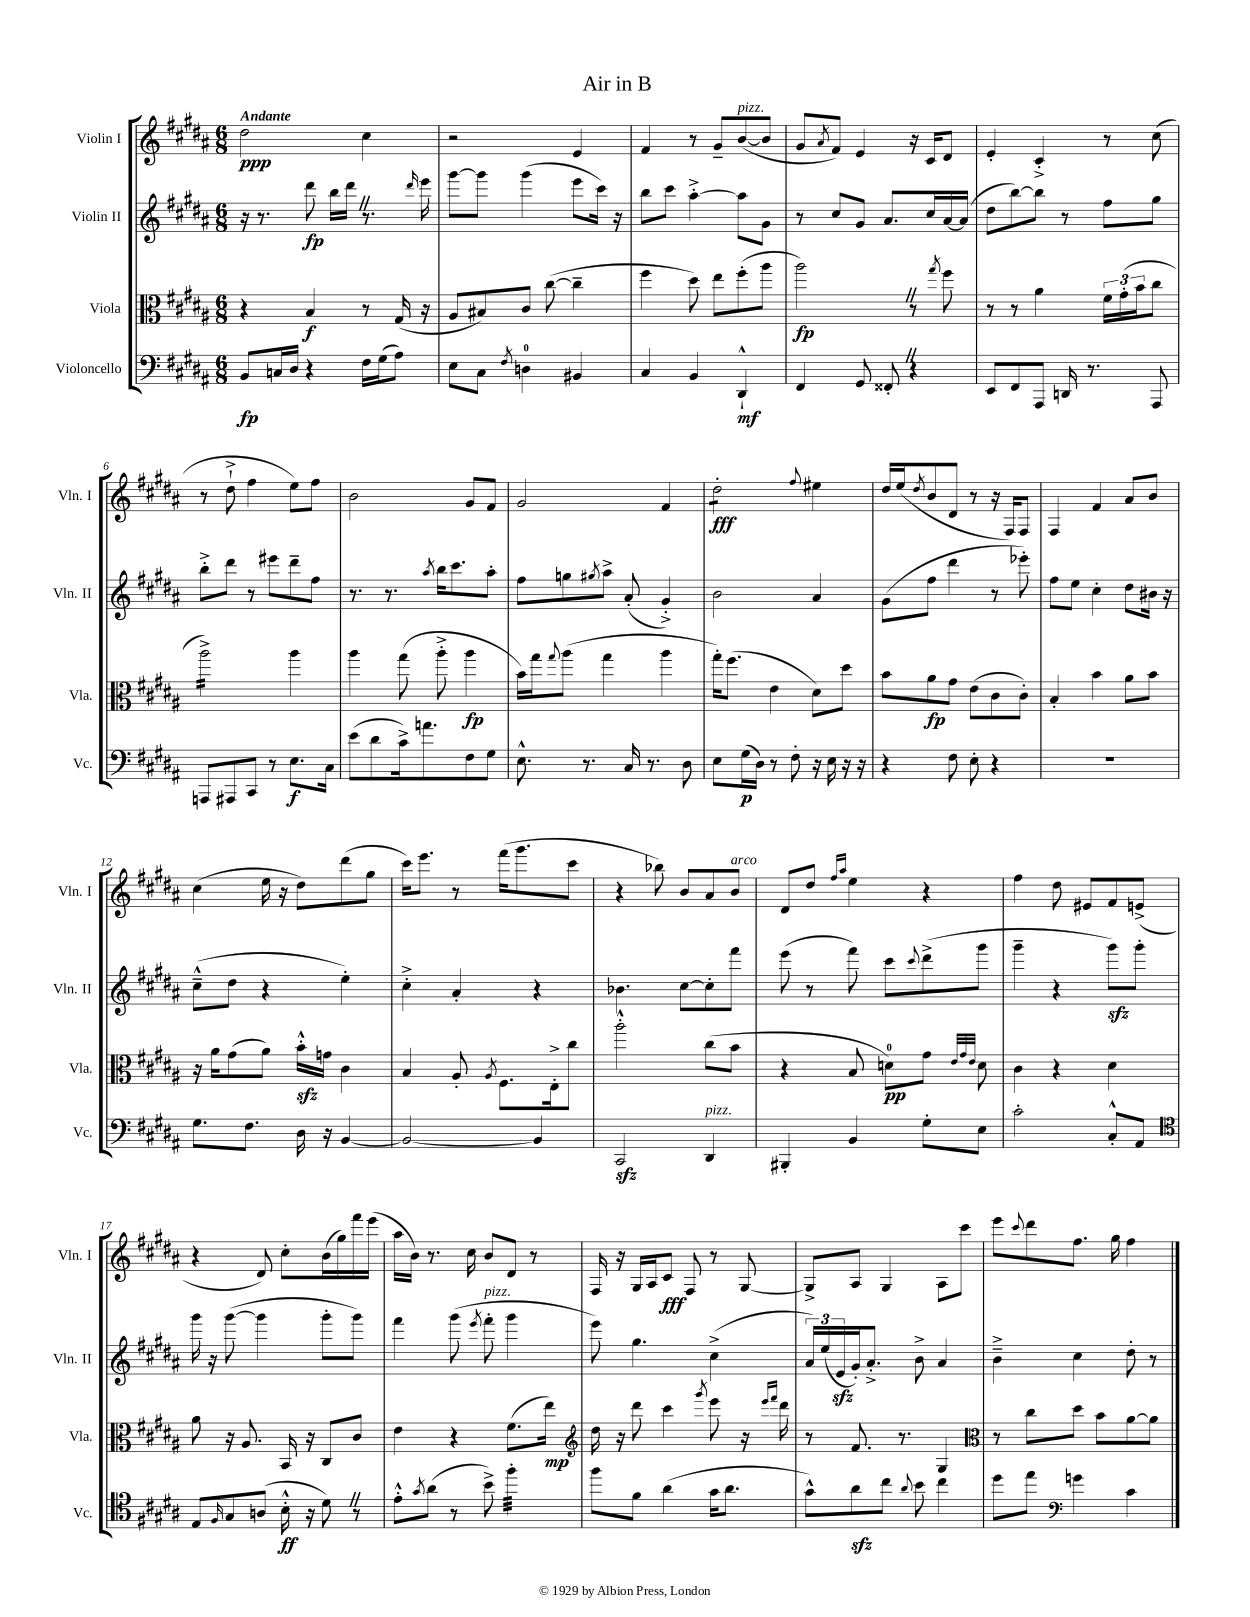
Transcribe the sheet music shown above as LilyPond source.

\header { title = "Air in B" }
<<
\new StaffGroup <<
\new Staff = "s0" \with { instrumentName = "Violin I" shortInstrumentName = "Vln. I" } {
    \clef treble \key b \major \numericTimeSignature \time 6/8 \tempo "Andante"
    dis''2\ppp cis''4 |
    r2 e'4 |
    fis'4 r8 gis'8-- b'8~^\markup { \italic "pizz." }( b'8 |
    gis'8 \acciaccatura { ais'8 } fis'8) e'4 r16 cis'16 dis'8 |
    e'4-. cis'4-.-> r8 cis''8( |
    r8 dis''8-!-> fis''4 e''8) fis''8 |
    b'2 gis'8 fis'8 |
    gis'2 fis'4 |
    dis''2:8-.\fff \appoggiatura { fis''8 } eis''4 |
    dis''16 e''16( \acciaccatura { dis''8 } b'8 dis'8 r8 r16 fis16) fis8 |
    fis4 fis'4 ais'8 b'8 |
    cis''4( e''16 r16 dis''8) dis'''8( gis''8 |
    cis'''16) e'''8. r8 fis'''16( gis'''8. cis'''8 |
    r4 bes''8) b'8 ais'8 b'8^\markup { \italic "arco" } |
    dis'8 dis''8 \grace { fis''16 ais''16 } e''4 r4 |
    fis''4 dis''8 eis'8 fis'8 e'8->( |
    r4 dis'8) cis''8-. b'16( gis''16) fis'''16 e'''16( |
    ais''16 b'16) r8. cis''16 b'8 dis'8 r8 |
    fis16 r16 gis16 ais16 cis'8\fff fis8 r8 gis8~ |
    gis8-> ais8 gis4 ais8 cis'''8 |
    e'''8 \appoggiatura { cis'''8 } dis'''8 fis''8. gis''16 fis''4 \bar "|." |
}
\new Staff = "s1" \with { instrumentName = "Violin II" shortInstrumentName = "Vln. II" } {
    \clef treble \key b \major \numericTimeSignature \time 6/8
    r16 r8. dis'''8\fp b''16 dis'''16 \once \override BreathingSign.text = \markup { \musicglyph "scripts.caesura.straight" } \breathe r8. \grace { dis'''16 } e'''16 |
    gis'''8~ gis'''8 gis'''4( e'''8 cis'''16) r16 |
    b''8 cis'''8 ais''4~-.-> ais''8 gis'8 |
    r8 cis''8 gis'8 ais'8. cis''16 ais'16~ ais'16( |
    dis''8 b''8~) b''8 r8 fis''8 gis''8 |
    b''8-.-> dis'''8 r8 eis'''8 dis'''8-- fis''8 |
    r8. r8. \acciaccatura { ais''8 } b''16 cis'''8. ais''8-. |
    fis''8 g''8 \acciaccatura { gis''8 } ais''8-> ais'8-.( gis'4-.->) |
    b'2 ais'4 |
    gis'8( fis''8 dis'''4 r8 ees'''8-.) |
    fis''8 e''8 cis''4-. dis''8 bis'16 r16 |
    cis''8---^( dis''8 r4 e''4-.) |
    cis''4-.-> ais'4-. r4 |
    bes'4. cis''8~ cis''8-. fis'''8 |
    e'''8( r8 fis'''8) cis'''8 \appoggiatura { cis'''8 } dis'''8->( gis'''8 |
    gis'''4-- r4 gis'''8\sfz) gis'''8-. |
    gis'''16 r16 gis'''8~( gis'''4 gis'''8-. gis'''8) |
    fis'''4 gis'''8( \acciaccatura { e'''8 } fis'''8-.^\markup { \italic "pizz." } gis'''4 |
    e'''8) gis''4. cis''4->( |
    \tuplet 3/2 { ais'16) e''16( e'16\sfz } gis'16-.) ais'8.-.-> b'8-> ais'4 |
    b'4---> cis''4 dis''8-. r8 \bar "|." |
}
\new Staff = "s2" \with { instrumentName = "Viola" shortInstrumentName = "Vla." } {
    \clef alto \key b \major \numericTimeSignature \time 6/8
    r4 b4\f r8 gis16( r16 |
    ais8 bis8) cis'8 cis''8~( cis''4-- |
    fis''4 dis''8) e''8 fis''8-.( ais''8 |
    ais''2\fp) \once \override BreathingSign.text = \markup { \musicglyph "scripts.caesura.straight" } \breathe r8 \acciaccatura { gis''8 } fis''8 |
    r8 r8 ais'4 \tuplet 3/2 { fis'16 gis'16-.( b'16 } cis''8 |
    ais''2:16->) ais''4 |
    ais''4 gis''8( ais''8-.-> ais''4\fp |
    b'16) gis''16 \appoggiatura { gis''8 } ais''8( gis''4 ais''4 |
    gis''16-.) fis''8.( e'4 dis'8) dis''8 |
    b'8 ais'8\fp gis'8 e'8( cis'8 cis'8-.) |
    b4-. b'4 ais'8 b'8 |
    r16 ais'16 gis'8( ais'8) b'16-.-^\sfz g'16 cis'4 |
    b4 ais8-. \acciaccatura { ais8 } fis8. e16-.-> cis''8 |
    ais''2-.-^ cis''8( b'8 |
    r4 b8 d'8-0\pp) gis'8 \grace { e'32 gis'32 e'32 } d'8 |
    cis'4 r4 dis'4 |
    ais'8 r16 ais8. b,16 r16 cis8 cis'8 |
    e'4 r4 fis'8.( e''16\mp) |
    \clef treble dis''16 r16 dis'''8 cis'''4 \acciaccatura { gis'''8 } e'''8 r16 \grace { e'''16 fis'''16 } dis'''16 |
    r8 fis'8. r8. gis4 |
    \clef alto r8 cis''8 dis''8 b'8 ais'8~ ais'8 \bar "|." |
}
\new Staff = "s3" \with { instrumentName = "Violoncello" shortInstrumentName = "Vc." } {
    \clef bass \key b \major \numericTimeSignature \time 6/8
    b,8\fp c16 dis16 r4 fis16 gis16( ais8) |
    e8 cis8 \acciaccatura { fis8 } d4-0 bis,4 |
    cis4 b,4 dis,4-!-^\mf |
    fis,4 gis,8 fisis,8-. \once \override BreathingSign.text = \markup { \musicglyph "scripts.caesura.straight" } \breathe r4 |
    e,8 fis,8 ais,,8 d,16 r8. ais,,8 |
    a,,8 ais,,8 cis,8 r8 e8.\f cis16 |
    e'8( dis'8 cis'16->) a'8. fis8 gis8 |
    e8.-^ r8. cis16 r8. dis8 |
    e8 gis16\p( dis16) r8 fis8-. r16 e16 r16 r16 |
    r4 fis8 e8-. r4 |
    R2. |
    gis8. fis8. dis16 r16 b,4~ |
    b,2~ b,4 |
    cis,2\sfz dis,4^\markup { \italic "pizz." } |
    bis,,4-. b,4 gis8-. e8 |
    cis'2-. cis8-.-^ ais,8 |
    \clef tenor e8 \grace { fis16 } gis8 a8( b16-.-^\ff r16 dis'8) \once \override BreathingSign.text = \markup { \musicglyph "scripts.caesura.straight" } \breathe r8 |
    e'8-.-^ \acciaccatura { gis'8 } ais'8( r8 b'8->) fis''4:32-. |
    fis''8 fis'8 ais'4( gis'16 ais'8. |
    gis'8-^) ais'8\sfz cis''8 \appoggiatura { ais'8 } b'8 cis''4 |
    dis''8 e''8 \clef bass g'4 cis'4 \bar "|." |
}
>>
>>
